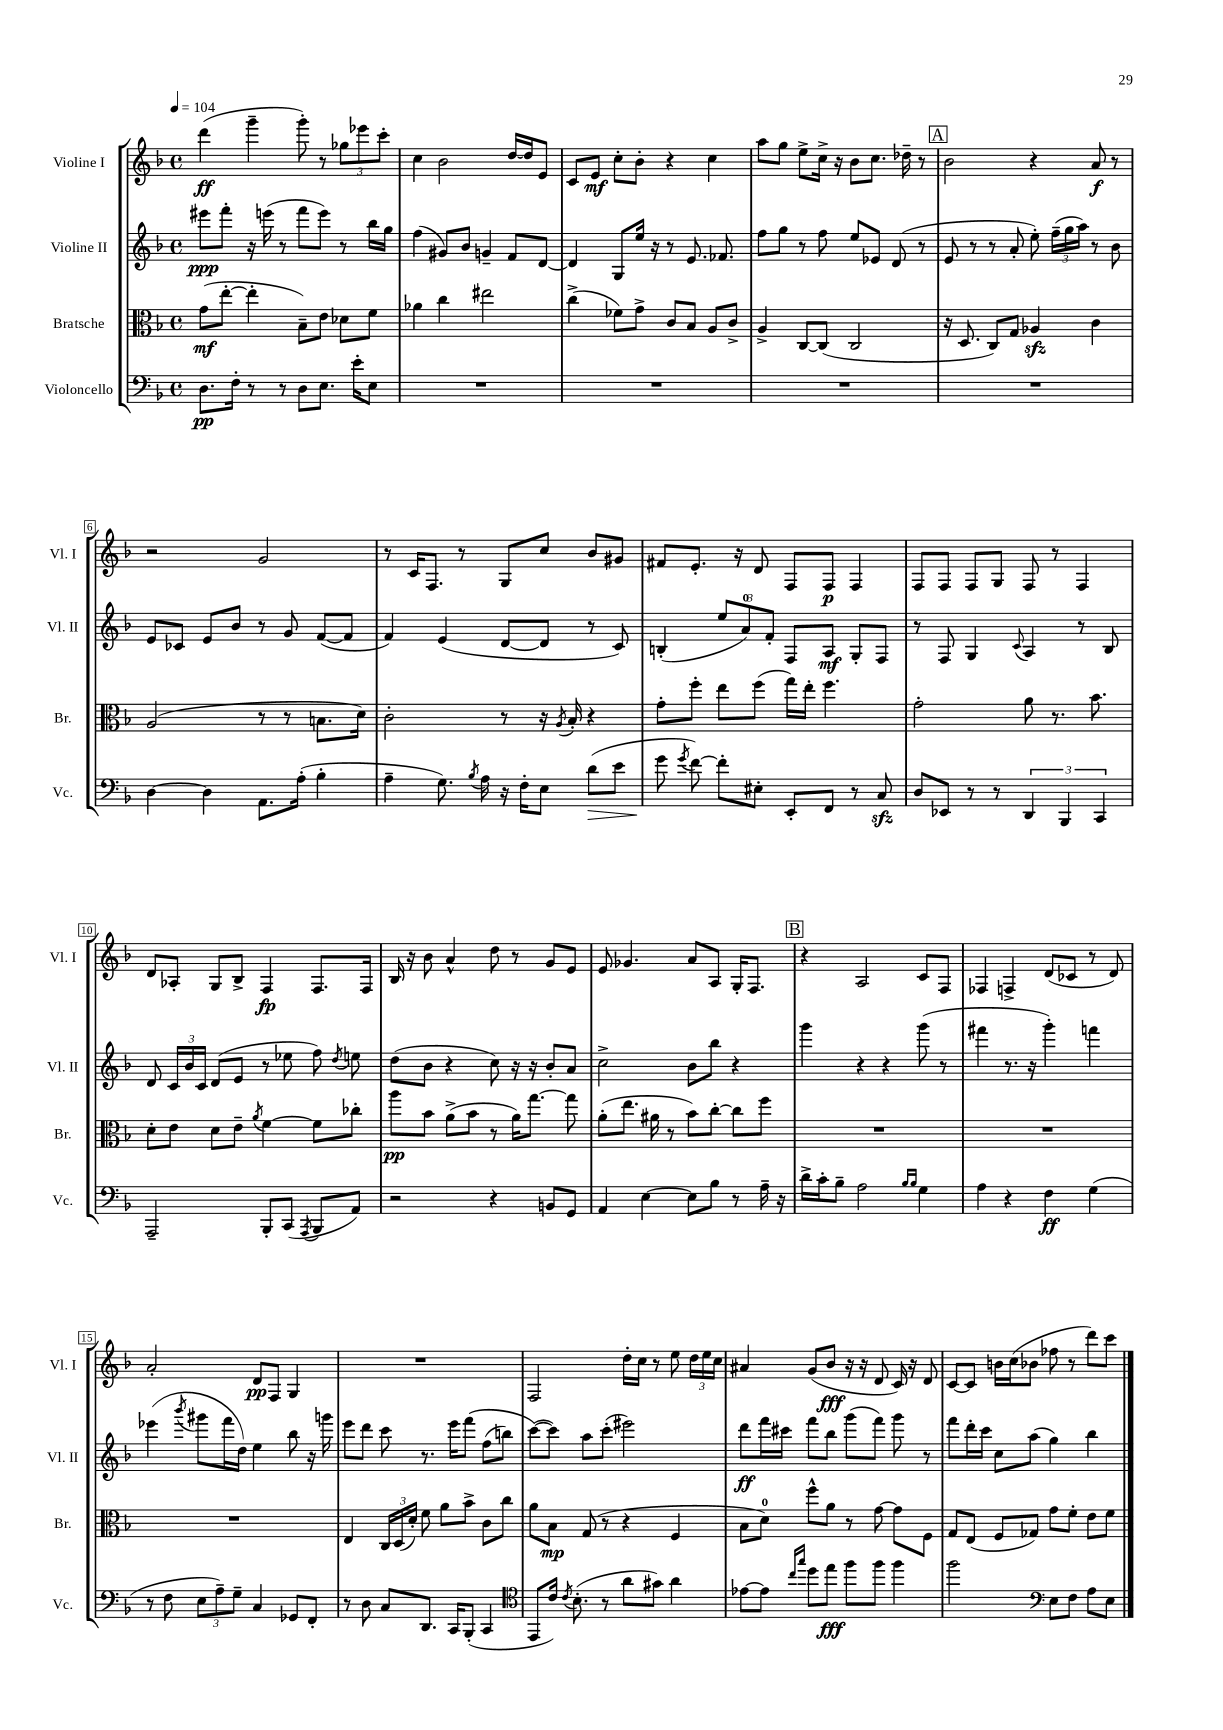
<<
\new StaffGroup <<
\new Staff = "s0" \with { instrumentName = "Violine I" shortInstrumentName = "Vl. I" } {
    \clef treble \key f \major \defaultTimeSignature \time 4/4 \tempo 4 = 104
    \autoBeamOff d'''4\ff( g'''4-- g'''8-.) r8 \tuplet 3/2 { ges''8[ ees'''8 c'''8]-. } |
    c''4 bes'2 d''16[~ d''16 e'8] |
    c'8[ e'8]\mf c''8[-. bes'8]-. r4 c''4 |
    a''8[ g''8] e''8[-> c''16]-> r16 bes'8[ c''8.] des''16-- r8 |
    \mark \markup { \box "A" } bes'2 r4 a'8\f r8 |
    r2 g'2 |
    r8 c'16[ f8.] r8 g8[ c''8] bes'8[ gis'8] |
    fis'8[ e'8.]-. r16 d'8 f8[ f8]\p f4 |
    f8[ f8] f8[ g8] f8 r8 f4 |
    d'8[ aes8]-. g8[ bes8]-> f4\fp f8.[ f16] |
    bes16 r16 bes'8 a'4-^ d''8 r8 g'8[ e'8] |
    e'8 ges'4. a'8[ a8] g16[-. f8.] |
    \mark \markup { \box "B" } r4 a2 c'8[ f8] |
    fes4 f4-> d'8[( ces'8] r8 d'8) |
    a'2-. d'8[\pp f8] g4 |
    R1 |
    f2 d''16[-. c''16] r8 e''8 \tuplet 3/2 { d''16[ e''16 c''16] } |
    ais'4 g'8[( bes'8]\fff r16 r16 d'8 c'16) r16 d'8 |
    c'8[~ c'8] b'16[ c''16( bes'8] fes''8 r8 d'''8[) c'''8] \bar "|." |
}
\new Staff = "s1" \with { instrumentName = "Violine II" shortInstrumentName = "Vl. II" } {
    \clef treble \key f \major \defaultTimeSignature \time 4/4
    \autoBeamOff eis'''8[\ppp f'''8]-. r16 e'''16( r8 f'''8[ e'''8]) r8 bes''16[ g''16] |
    f''4( gis'8[) bes'8] g'4-- f'8[ d'8]~ |
    d'4 g8[ e''16] r16 r8 e'8. fes'8. |
    f''8[ g''8] r8 f''8 e''8[ ees'8] d'8( r8 |
    \mark \markup { \box "A" } e'8 r8 r8 a'8-. e''8-.) \tuplet 3/2 { f''16[--( g''16 a''16]) } r8 bes'8 |
    e'8[ ces'8] e'8[ bes'8] r8 g'8 f'8[~( f'8] |
    f'4) e'4( d'8[~ d'8] r8 c'8) |
    b4-.( \tuplet 3/2 { e''8[ a'8-0) f'8]-. } f8[ a8]\mf g8[-. f8] |
    r8 f8 g4 \appoggiatura { c'8 } a4 r8 bes8 |
    d'8 \tuplet 3/2 { c'16[ bes'16 c'16] } d'8[( e'8] r8 ees''8 f''8) \acciaccatura { d''8 } e''8 |
    d''8[( bes'8] r4 c''8) r16 r16 bes'8[-. a'8] |
    c''2-> bes'8[ bes''8] r4 |
    \mark \markup { \box "B" } g'''4 r4 r4 g'''8( r8 |
    fis'''4 r8. r16 g'''4-.) f'''4 |
    ees'''4( \acciaccatura { bes'''8 } gis'''8[ f'''16 d''16]) e''4 bes''8 r16 g'''16 |
    e'''8[ d'''8] c'''8 r8. e'''16[ f'''8]\( f''8[( b''8]) |
    c'''8[~(\) c'''8]) a''8[ c'''8]-.( eis'''2) |
    d'''8[\ff f'''16 cis'''16] f'''8[ bes''8] g'''8[( f'''8]) g'''8 r8 |
    f'''8[ d'''16-. c'''16] c''8[ a''8]( g''4) bes''4 \bar "|." |
}
\new Staff = "s2" \with { instrumentName = "Bratsche" shortInstrumentName = "Br." } {
    \clef alto \key f \major \defaultTimeSignature \time 4/4
    \autoBeamOff g'8[\mf( e''8]~-. e''4-. bes8[--) e'8] des'8[ f'8] |
    aes'4 c''4 eis''2 |
    c''4->( fes'8[) g'8]-> c'8[ bes8] a8[ c'8]-> |
    a4-> c8[~ c8]( c2 |
    \mark \markup { \box "A" } r16 d8. c8[) g8] aes4\sfz c'4 |
    a2( r8 r8 b8.[ d'16]) |
    c'2-. r8 r16 \acciaccatura { a8 } bes16-. r4 |
    g'8[-. f''8]-. e''8[ f''8]( g''16[) e''16]-. f''4. |
    g'2-. a'8 r8. bes'8. |
    d'8[-. e'8] d'8[ e'8]-- \acciaccatura { a'8 } f'4~ f'8[ ces''8]-. |
    a''8[\pp bes'8] a'8[->( bes'8] r8 a'16[) g''8.]~ g''8 |
    a'8[-.( e''8.] ais'16 r8 bes'8[) c''8]~-. c''8[ f''8] |
    \mark \markup { \box "B" } R1 |
    R1 |
    R1 |
    e4 \tuplet 3/2 { c16[ d16( d'16]-.) } f'8 a'8[ bes'8]-> c'8[ c''8] |
    a'8[ bes8]\mp g8( r8 r4 f4 |
    bes8[ d'8]-0) f''8[-^ a'8] r8 g'8~ g'8[ f8] |
    g8[ e8]( f8[ ges8]) g'8[ f'8]-. e'8[ f'8] \bar "|." |
}
\new Staff = "s3" \with { instrumentName = "Violoncello" shortInstrumentName = "Vc." } {
    \clef bass \key f \major \defaultTimeSignature \time 4/4
    \autoBeamOff d8.[\pp f16]-. r8 r8 d8[ e8.] e'16[-. e8] |
    R1 |
    R1 |
    R1 |
    \mark \markup { \box "A" } R1 |
    d4~ d4 a,8.[ a16]-.( bes4-. |
    a4-- g8.) \acciaccatura { bes8 } a16 r16 f16[-. e8] d'8[\>( e'8] |
    g'8\! \acciaccatura { g'8 } f'8~) f'8[-. eis8]-. e,8[-. f,8] r8 c8\sfz |
    d8[ ees,8] r8 r8 \tuplet 3/2 { d,4 bes,,4 c,4 } |
    a,,2-- bes,,8[-. c,8]( \acciaccatura { a,,8 } bes,,8[ a,8]) |
    r2 r4 b,8[ g,8] |
    a,4 e4~ e8[ bes8] r8 a16-- r16 |
    \mark \markup { \box "B" } d'16[-> c'16-. bes8]-- a2 \grace { bes16[ bes16] } g4 |
    a4 r4 f4\ff g4( |
    r8 f8 \tuplet 3/2 { e8[ a8--) g8]-- } c4 ges,8[ f,8]-. |
    r8 d8 c8[ d,8.] c,16[ bes,,8]-.( c,4 |
    \clef tenor e,8[ c'16]) \acciaccatura { c'8 } bes8.-.( r8 a'8[ gis'8]) a'4 |
    ees'8[~ ees'8] \grace { c''16[ g''16] } d''8[ e''8]\fff f''8[ f''8] f''4 |
    f''2 \clef bass e8[ f8] a8[ e8] \bar "|." |
}
>>
>>
\layout { \context { \Score \override BarNumber.stencil = #(make-stencil-boxer 0.1 0.3 ly:text-interface::print) } }
